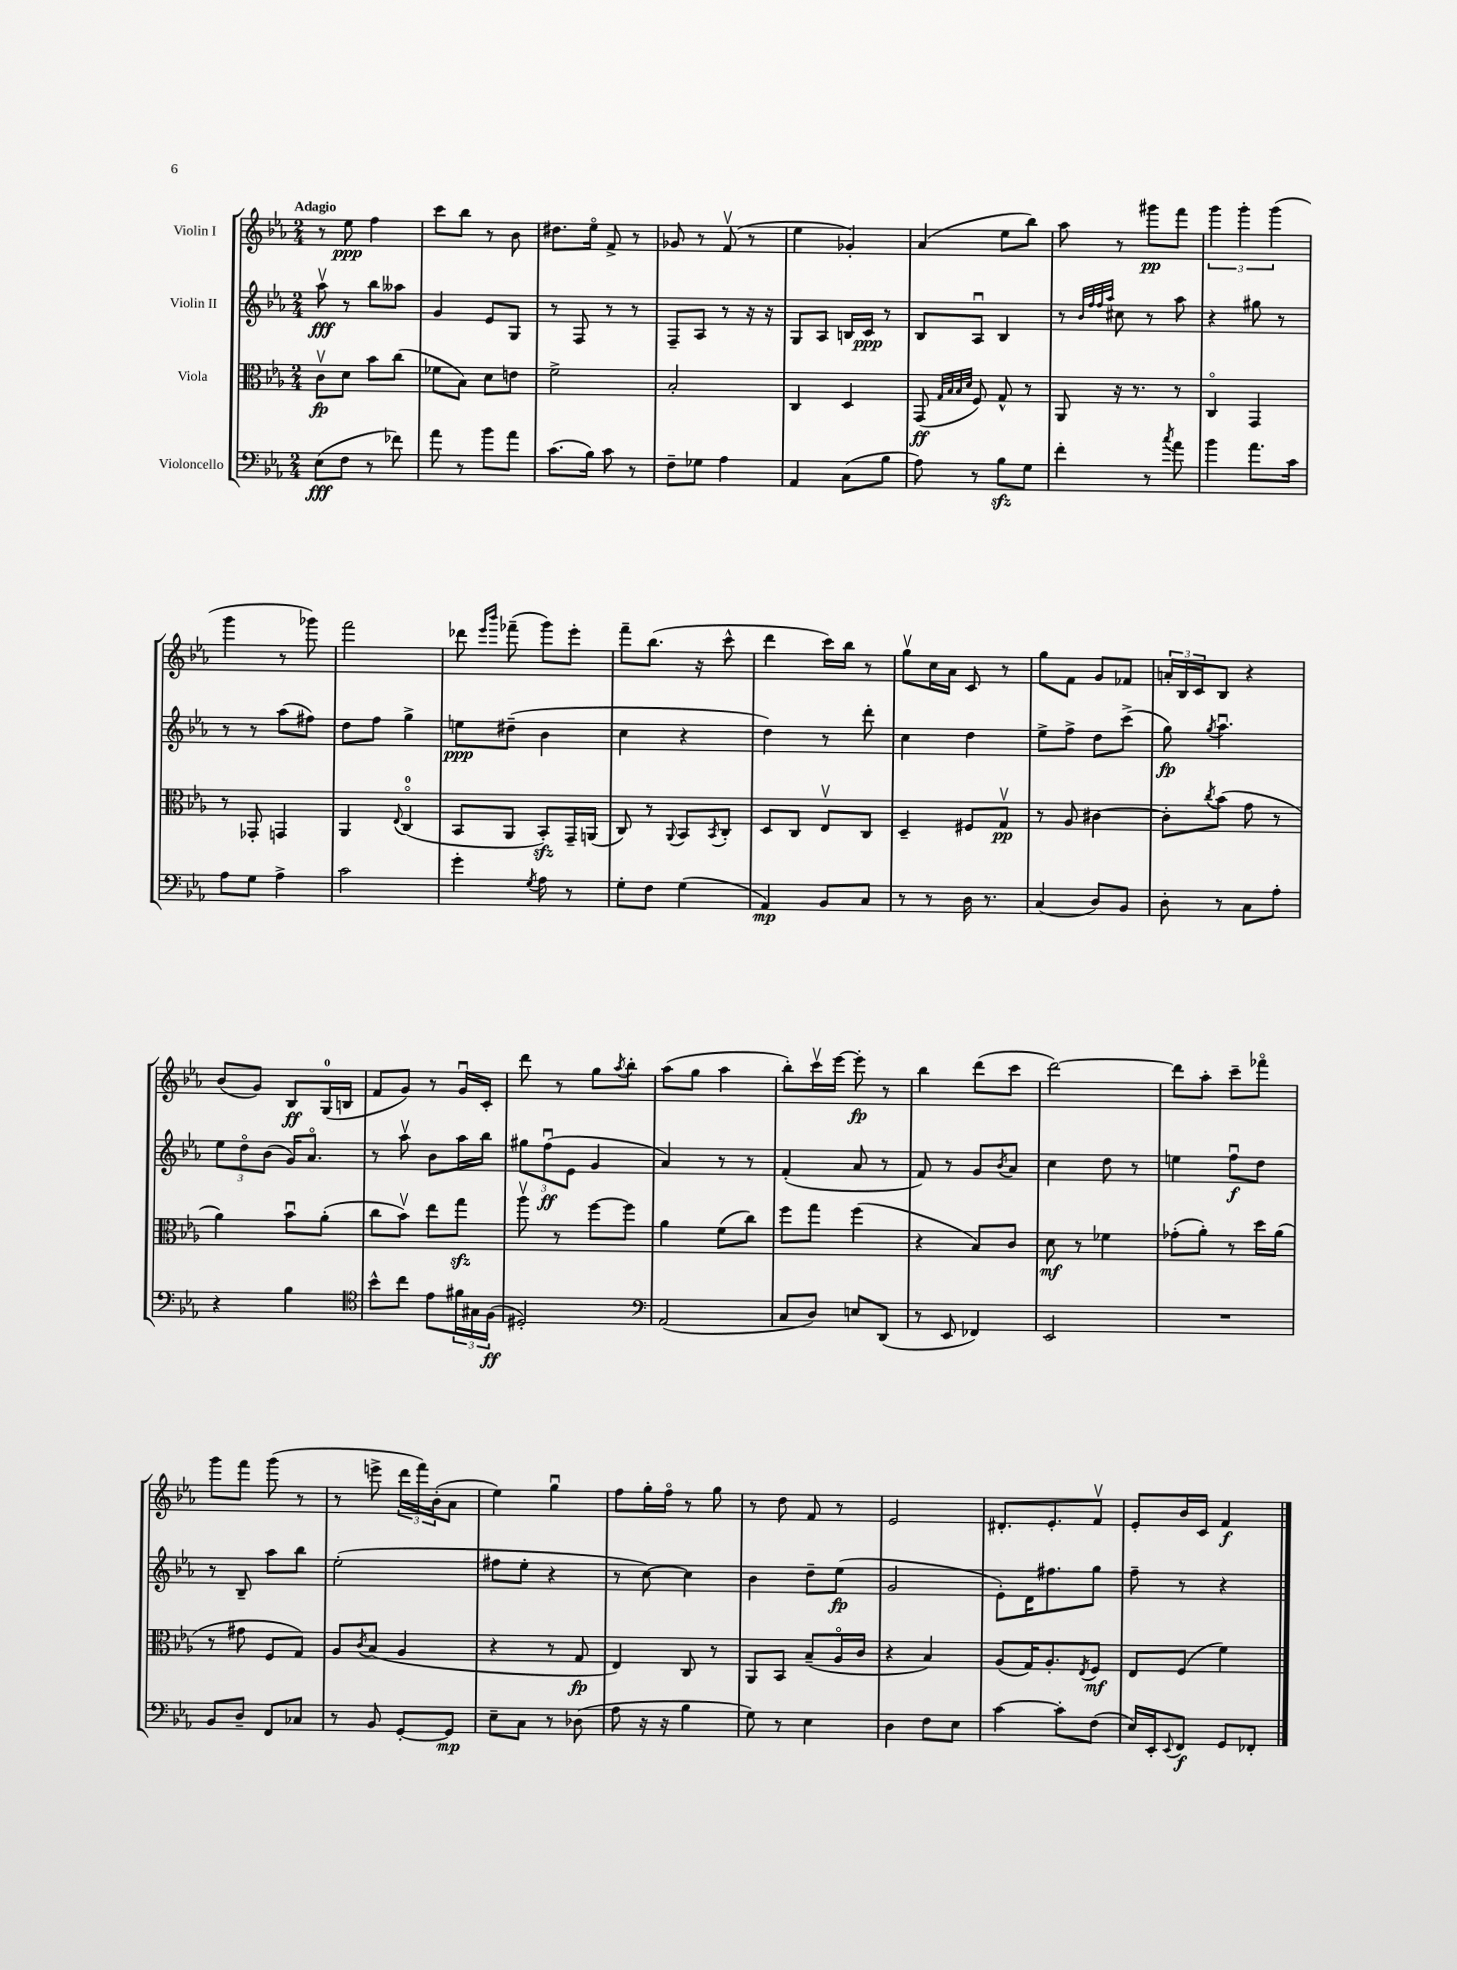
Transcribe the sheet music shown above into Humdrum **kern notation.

**kern	**kern	**kern	**kern
*staff4	*staff3	*staff2	*staff1
*clefF4	*clefC3	*clefG2	*clefG2
*k[b-e-a-]	*k[b-e-a-]	*k[b-e-a-]	*k[b-e-a-]
*M2/4	*M2/4	*M2/4	*M2/4
(8E-	8cv	8aa-v	8r
8F	8d	8r	8ee-
8r	8b-	8bb-	4ff
8f-)	(8cc	8aa--	.
=	=	=	=
8a-	8f-	4g	8ccc
8r	8B-)	.	8bb-
8b-	8d	8e-	8r
8a-	8e	8G	8b-
=	=	=	=
(8.c	2f^	8r	8.dd#
.	.	8F	.
16B-)	.	.	16ee-o
8c	.	8r	8f^
8r	.	8r	8r
=	=	=	=
8F~	2B-'	8F~	8g-
8G-	.	8A-	8r
4A-	.	8r	(8fv
.	.	16r	8r
.	.	16r	.
=	=	=	=
4AA-	4C	8G	4ee-
.	.	8A-	.
(8C	4D	16B	4g-')
.	.	16c	.
8B-	.	8r	.
=	=	=	=
8A-)	(8GG	8B-	(4a-
.	32qqG	.	.
.	32qqB-	.	.
.	32qqB-	.	.
.	32qqd	.	.
8r	8F)	8A-u	.
8B-	8G^^	4B-	8ee-
8G	8r	.	8bb-)
=	=	=	=
4f'	8AA-	8r	8aa-
.	.	32qqb-	.
.	.	32qqff	.
.	.	32qqff	.
.	.	32qqaa-	.
.	16r	8cc#	8r
.	8.r	.	.
8r	.	8r	8ggg#
8qcc	.	.	.
8a-	8r	8aa-	8fff
=	=	=	=
4b-	4Co	4r	6ggg
.	.	.	6ggg'
8.a-	4GG	8gg#	.
.	.	.	(6ggg
.	.	8r	.
16c	.	.	.
=	=	=	=
8A-	8r	8r	4ggg
8G	8GG-'	8r	.
4A-^	4GG	(8aa-	8r
.	.	8ff#)	8ggg-)
=	=	=	=
2c	4AA-	8dd	2fff
.	.	8ff	.
.	8qqE-	.	.
.	(4Co	4gg^	.
=	=	=	=
4g'	8BB-	8ee	8ddd-
.	.	.	16qqeee-
.	.	.	16qqbbb-
.	8AA-	(8dd#~	(8fff-~
8qG	.	.	.
8A-	8BB-')	4b-	8ggg)
8r	16GG~	.	8eee-'
.	(16AA	.	.
=	=	=	=
8G'	8C)	4cc	8fff~
8F	8r	.	(8.bb-
.	8qqAA-	.	.
(4G	8BB-	4r	.
.	.	.	16r
.	8qBB-	.	.
.	8C'	.	8ccc^^
=	=	=	=
4AA-)	8D	4dd)	4ddd
.	8C	.	.
8BB-	8E-v	8r	16ccc)
.	.	.	16bb-
8C	8C	8ddd'	8r
=	=	=	=
8r	4D~	4cc	8ggv
8r	.	.	16cc
.	.	.	16a-
16D	8F#	4dd	8c
8.r	.	.	.
.	8Gv	.	8r
=	=	=	=
(4C	8r	8ee-^	8gg
.	8A-	8ff^	8f
8D)	[4c#	8dd	8g
8BB-	.	(8ccc^	8f-
=	=	=	=
8D'	8c#']	8gg)	24a'
.	.	.	24B-
.	.	.	24c
.	8qcc	8qgg	.
8r	(8b-	4.aa-u	8B-
8C	8g	.	4r
8A-'	8r	.	.
=	=	=	=
4r	4a-)	12ee-	(8b-
.	.	12ddo	.
.	.	.	8g)
.	.	(12b-	.
4B-	8b-u	16g)	8B-
.	.	8.a-o	.
.	(8a-'	.	(16G
.	.	.	16B
=	=	=	=
*clefC4	*	*	*
8b-^^	8cc	8r	8f
8cc	8b-v)	8aa-v	8g)
8e-	8ee-	8b-	8r
24f#	8gg	16aa-	16gu
24G#	.	.	.
.	.	16bb-	16c'
(24F	.	.	.
=	=	=	=
2D#')	8aa-v	12gg#	8ddd
.	.	(12ffu	.
.	8r	.	8r
.	.	12e-	.
.	[8ff	4g	8gg
.	.	.	8qaa-
.	8ff]	.	8bb-'
=	=	=	=
*clefF4	*	*	*
(2AA-	4a-	4a-)	(8aa-
.	.	.	8gg
.	(8f	8r	4aa-
.	8cc)	8r	.
=	=	=	=
8C	8ff	(4f'	8bb-')
8D)	8gg	.	16cccv
.	.	.	[16eee-
8E	(4ff	8a-	8eee-']
(8DD	.	8r	8r
=	=	=	=
8r	4r	8f)	4bb-
8EE-	.	8r	.
4FF-)	8B-)	8g	(8ddd
.	.	8qb-	.
.	8c	8a-	8ccc
=	=	=	=
2EE-	8d	4cc	[2ddd)
.	8r	.	.
.	4f-	8dd	.
.	.	8r	.
=	=	=	=
2r	(8g-'	4ee	8ddd]
.	8a-')	.	8aa-'
.	8r	8ffu	8ccc~
.	16dd	8dd	8fff-o
.	(16a-	.	.
=	=	=	=
8BB-	8r	8r	8ggg
8D~	8g#	8B-~	8fff
8FF	8F	8aa-	(8ggg
8C-	8G)	8bb-	8r
=	=	=	=
8r	8A-	(2ee-'	8r
.	8qc	.	.
8BB-	(8B-	.	8eee^
[8GG'	4A-	.	24ddd
.	.	.	24fff)
.	.	.	(24b-'
8GG]	.	.	8a-
=	=	=	=
8E-~	4r	8ff#	4ee-)
8C	.	8ee-'	.
8r	8r	4r	4ggu
(8D-	8G	.	.
=	=	=	=
8A-	4E-)	8r	8ff
16r	.	[8cc)	16gg'
16r	.	.	16ffo
4B-	8C	4cc]	8r
.	8r	.	8gg
=	=	=	=
8G)	8AA-	4b-	8r
8r	8BB-	.	8dd
4E-	(8B-~	8dd~	8f
.	16A-o	(8ee-	8r
.	16c	.	.
=	=	=	=
4D	4r	2g	2e-
8F	4B-)	.	.
8E-	.	.	.
=	=	=	=
[4c	(8A-	8e-')	8.d#'
.	16G)	16d	.
.	8.A-'	8.ff#	8.e-'
8c']	.	.	.
.	8qE-	.	.
(8F	8F	8gg	8fv
=	=	=	=
16E-)	8E-	8ff~	8e-'
16EE-'	.	.	.
8qqEE-	.	.	.
8FF	(8F	8r	16b-
.	.	.	16c
8GG	4f)	4r	4f
8FF-'	.	.	.
==	==	==	==
*-	*-	*-	*-
